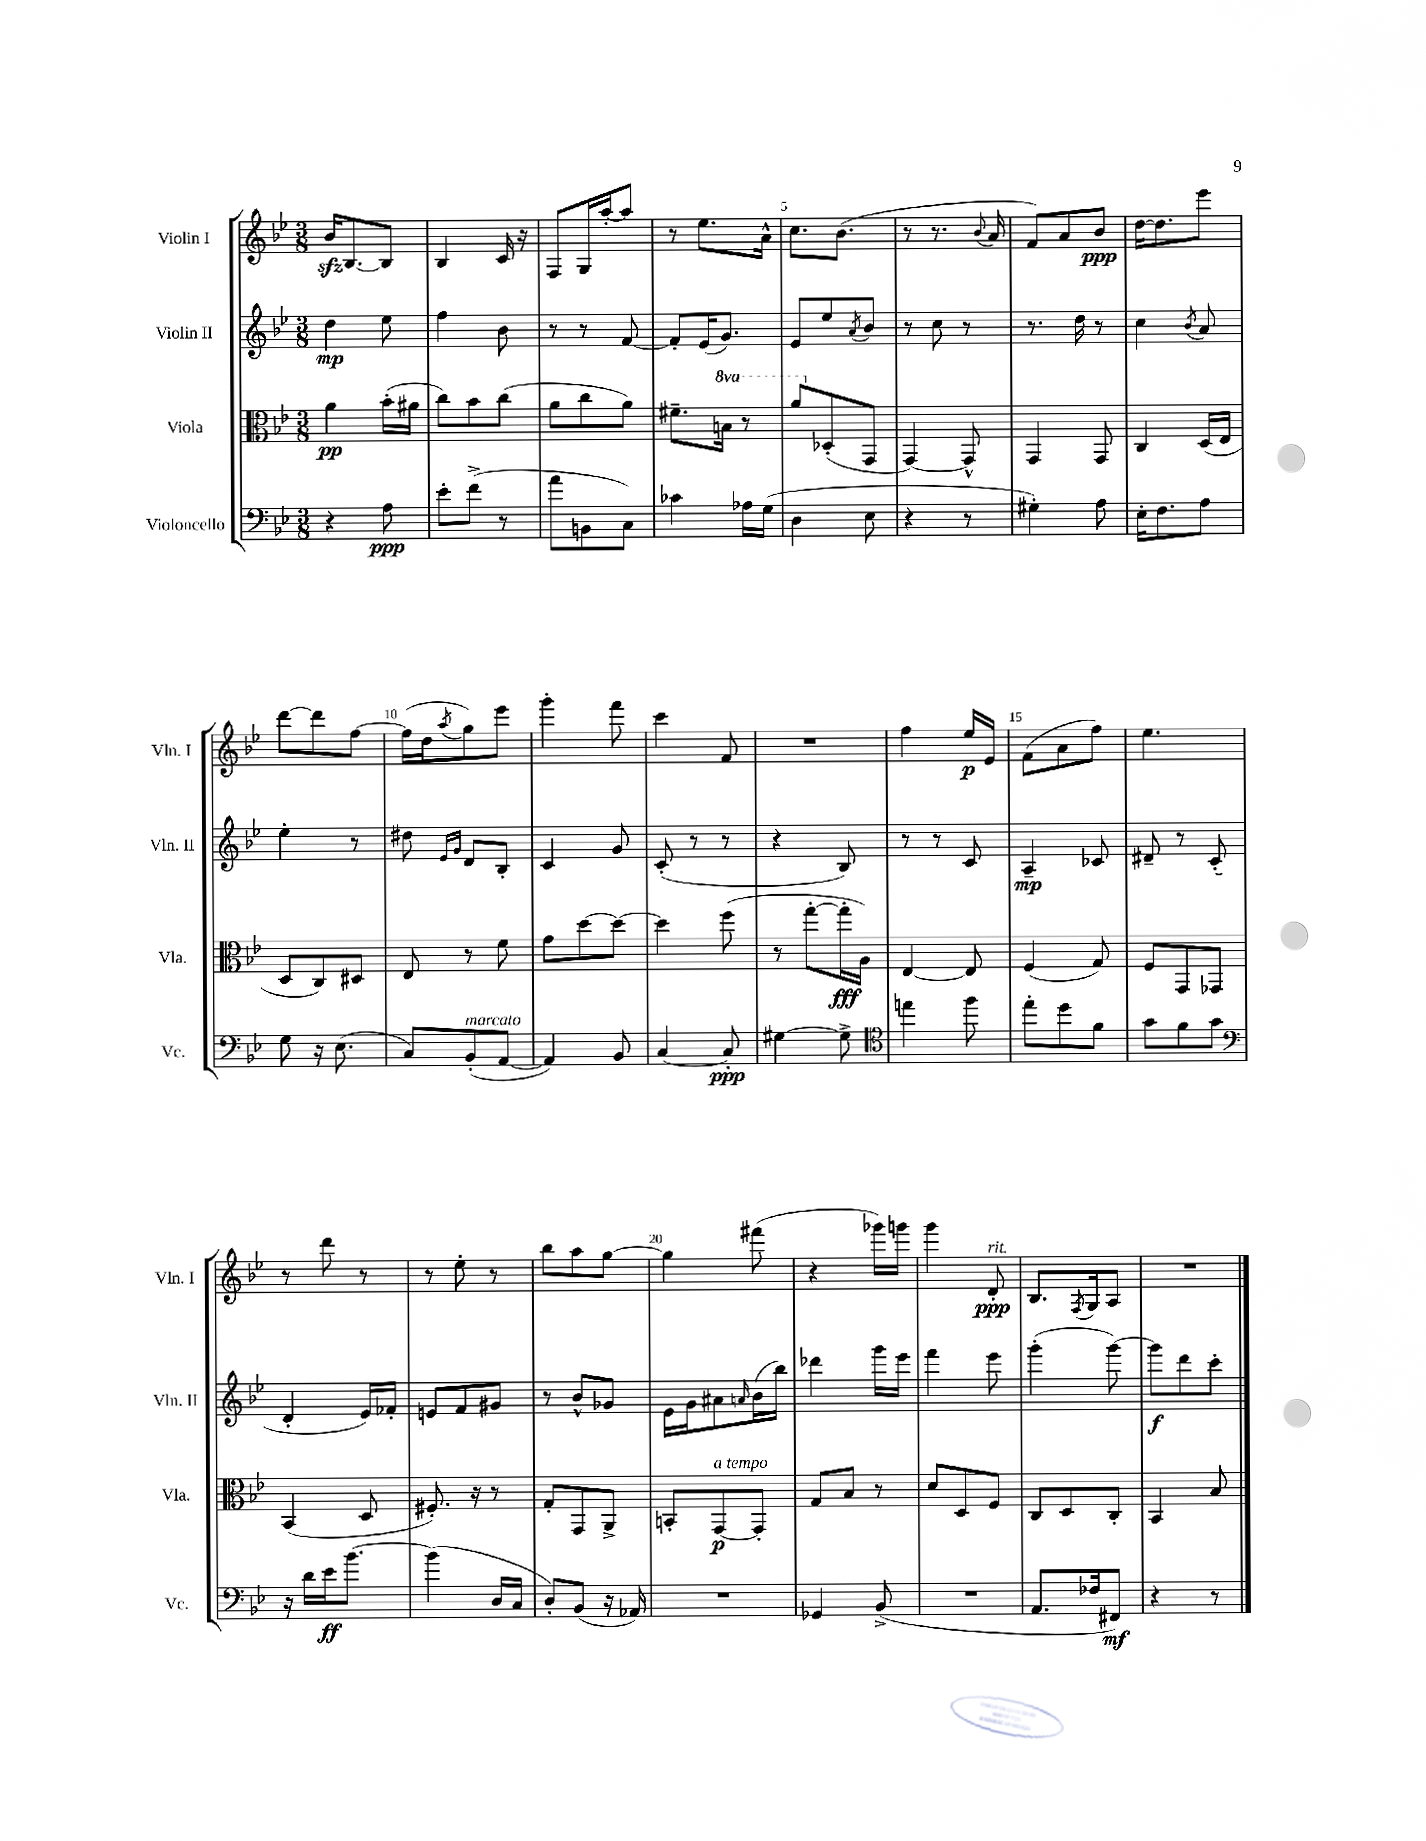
<<
\new StaffGroup <<
\new Staff = "s0" \with { instrumentName = "Violin I" shortInstrumentName = "Vln. I" } {
    \clef treble \key bes \major \numericTimeSignature \time 3/8
    bes'16\sfz bes8.~ bes8 |
    bes4 c'16 r16 |
    f8 g16 a''16~-. a''8 |
    r8 ees''8. a'16-^ |
    c''8. bes'8.( |
    r8 r8. \appoggiatura { bes'8 } a'16 |
    f'8) a'8 bes'8\ppp |
    d''16~ d''8. ees'''8 |
    d'''8~ d'''8 f''8~ |
    f''16( d''16 \acciaccatura { a''8 } g''8) ees'''8 |
    g'''4-. f'''8 |
    c'''4 f'8 |
    R4. |
    f''4 ees''16\p ees'16 |
    f'8( a'8 f''8) |
    ees''4. |
    r8 d'''8 r8 |
    r8 ees''8-. r8 |
    bes''8 a''8 g''8~ |
    g''4 fis'''8( |
    r4 ges'''16) g'''16 |
    g'''4 d'8-.\ppp^\markup { \italic "rit." } |
    bes8. \acciaccatura { f8 } g16 a8 |
    R4. \bar "|." |
}
\new Staff = "s1" \with { instrumentName = "Violin II" shortInstrumentName = "Vln. II" } {
    \clef treble \key bes \major \numericTimeSignature \time 3/8
    d''4\mp ees''8 |
    f''4 bes'8 |
    r8 r8 f'8~ |
    f'8-. ees'16( g'8.) |
    ees'8 ees''8 \acciaccatura { a'8 } bes'8 |
    r8 c''8 r8 |
    r8. d''16 r8 |
    c''4 \acciaccatura { bes'8 } a'8 |
    ees''4-. r8 |
    dis''8 \grace { ees'16 g'16 } d'8 bes8-. |
    c'4 g'8 |
    c'8-.( r8 r8 |
    r4 bes8) |
    r8 r8 c'8 |
    a4--\mp ces'8 |
    dis'8-- r8 c'8-.( |
    d'4-. ees'16) fes'16-. |
    e'8 f'8 gis'8 |
    r8 bes'8-^ ges'8 |
    ees'16 g'16 ais'8 \grace { a'16 } bes'16( bes''16) |
    des'''4 g'''16 ees'''16 |
    f'''4 ees'''8 |
    g'''4-.( g'''8~) |
    g'''8\f d'''8 c'''8-. \bar "|." |
}
\new Staff = "s2" \with { instrumentName = "Viola" shortInstrumentName = "Vla." } {
    \clef alto \key bes \major \numericTimeSignature \time 3/8 \set Staff.ottavationMarkups = #ottavation-simple-ordinals
    a'4\pp bes'16-.( ais'16 |
    c''8) bes'8 c''8( |
    a'8 c''8 a'8) |
    fis'8.-- \ottava #1 b'16 r8 |
    a''8 \ottava #0 des8-.( g,8 |
    g,4~) g,8-^ |
    g,4 g,8 |
    c4 d16( ees16 |
    d8 c8) dis8 |
    ees8 r8 f'8 |
    g'8 d''8~ d''8~ |
    d''4 f''8( |
    r8 g''8~-. g''16-.\fff a16) |
    ees4~ ees8 |
    f4( g8) |
    f8 g,8 ges,8 |
    bes,4( d8 |
    fis8.-.) r16 r8 |
    g8-. g,8 a,8-> |
    b,8-. g,8~\p^\markup { \italic "a tempo" } g,8-. |
    g8 bes8 r8 |
    d'8 d8 f8 |
    c8 d8 c8-. |
    bes,4 bes8 \bar "|." |
}
\new Staff = "s3" \with { instrumentName = "Violoncello" shortInstrumentName = "Vc." } {
    \clef bass \key bes \major \numericTimeSignature \time 3/8
    r4 a8\ppp |
    ees'8-. f'8->( r8 |
    a'8 b,8 c8) |
    ces'4 aes16 g16( |
    d4 ees8 |
    r4 r8 |
    gis4-.) a8 |
    ees16-. f8. a8 |
    g8 r16 ees8.( |
    c8) bes,8-.^\markup { \italic "marcato" }( a,8~ |
    a,4) bes,8 |
    c4~ c8-.\ppp |
    gis4~ gis8-> |
    \clef tenor e''4 f''8 |
    ees''8-. d''8 f'8 |
    g'8 f'8 g'8 |
    \clef bass r16 d'16 ees'16\ff bes'8.~ |
    bes'4( d16 c16 |
    d8-.) bes,8( r16 aes,16) |
    R4. |
    ges,4 bes,8->( |
    R4. |
    a,8. fes16 fis,8\mf) |
    r4 r8 \bar "|." |
}
>>
>>
\layout { \context { \Score \override BarNumber.break-visibility = ##(#f #t #t) barNumberVisibility = #(every-nth-bar-number-visible 5) } }
